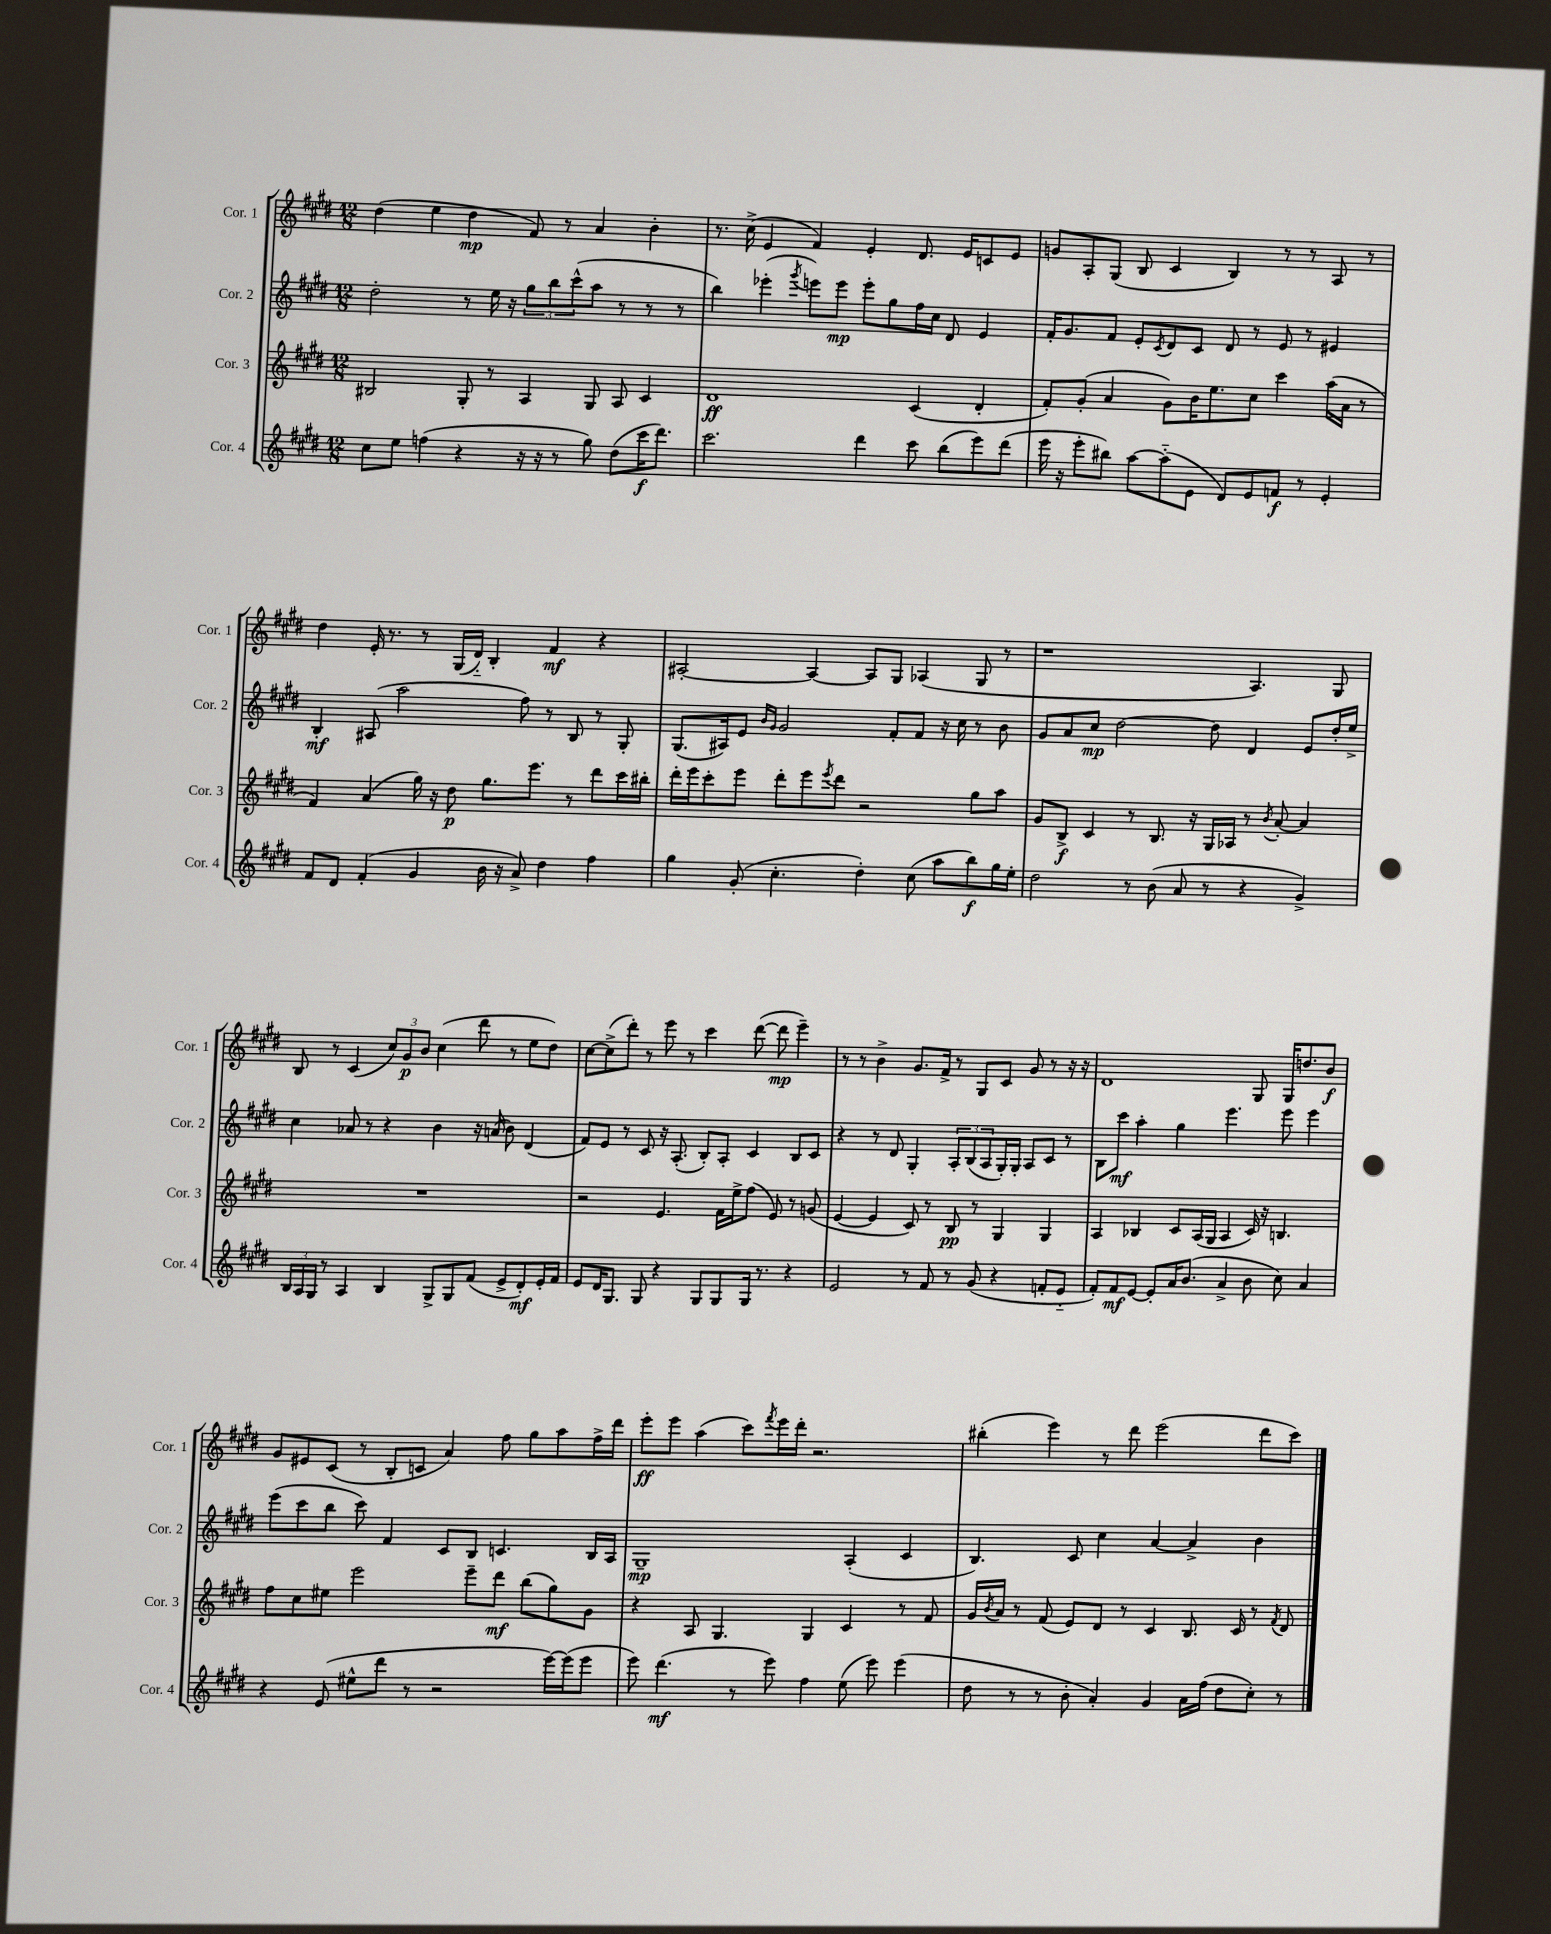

**kern	**kern	**kern	**kern
*staff4	*staff3	*staff2	*staff1
*clefG2	*clefG2	*clefG2	*clefG2
*k[f#c#g#d#]	*k[f#c#g#d#]	*k[f#c#g#d#]	*k[f#c#g#d#]
*M12/8	*M12/8	*M12/8	*M12/8
8cc#\L	2B#/	2dd#'\	(4dd#\
8ee\J	.	.	.
(4ff\	.	.	4ee\
4r	8G#'/	8r	4dd#\
.	8r	16ee\	.
.	.	16r	.
16r	4A/	12gg#\L	8f#/)
16r	.	.	.
.	.	12bb\	.
8r	.	.	8r
.	.	(12ccc#^^\	.
8gg#\)	8G#/	8aa\J	4a/
(8dd#\L	8A/	8r	.
16ccc#\K	4c#/	8r	4b'\
8.ddd#\J)	.	.	.
.	.	8r	.
=	=	=	=
2.ccc#\	1d#	4bb\)	8.r
.	.	.	(16cc#^\
.	.	(4eee-'\	4e/
.	.	8qggg#/	.
.	.	8eee\L)	4f#/)
.	.	8eee\J	.
4ddd#\	.	8eee'\L	4e'/
.	.	8gg#\	.
8ccc#\	(4c#/	16ff#\L	8.d#/
.	.	16cc#\JJ	.
(8bb\L	.	8d#/	.
.	.	.	16e/LK
8eee\)	4d#'/	4e/	8c/
(8ddd#\J	.	.	8e/J
=	=	=	=
16eee\	8f#'/L)	16f#'/LK	8g/L
16r	.	8.g#/	.
8eee'\L	(8g#'/J	.	8A'/
8bb#\J)	4a/	8f#/J	(8G#/J
[8aa\L	.	8e'/L	8B/
.	.	8qc#/	.
(8aa'~\]	8g#\L)	8d#/	4c#/
8e\J	16b\K	8c#/J	.
.	8.ee\	.	.
8d#/L)	.	8d#/	4B/)
8e/	8cc#\J	8r	.
8f/J	4ccc#\	8e/	8r
8r	.	8r	8r
4e'/	(16aa\LL	4e#/	8A/
.	16a\JJ	.	.
.	8r	.	8r
=	=	=	=
8f#/L	4f#/)	4B'/	4dd#\
8d#/J	.	.	.
(4f#'/	(4a/	(8A#/	16e'/
.	.	.	8.r
.	.	2aa\	.
4g#/	16gg#\)	.	8r
.	16r	.	.
.	8dd#\	.	(16G#/LL
.	.	.	16d#'~/JJ)
16b\	8.gg#\L	.	4B'/
16r	.	.	.
8a^/)	.	8ff#\)	.
.	8.eee\J	.	.
4dd#\	.	8r	4f#/
.	8r	8B/	.
4ff#\	8ddd#\L	8r	4r
.	16ccc#\L	8G#'/	.
.	16bb#'\JJ	.	.
=	=	=	=
4gg#\	16ddd#'\LL	(8.G#/L	[2A#'/
.	16eee\J	.	.
.	8ccc#'\	.	.
.	.	16A#/k)	.
(8g#'/	8eee\J	8e/J	.
.	.	16qqb/LL	.
.	.	16qqg#/JJ	.
4.cc#'\	8ddd#'\L	2g#/	.
.	8eee\	.	4A#/_
.	8qeee/	.	.
.	8ddd#\J	.	.
4dd#'\)	2r	.	8A#/]L
.	.	8f#'/L	8G#/J
(8cc#\	.	8f#/J	(4A-/
8aa\L	.	16r	.
.	.	16cc#\	.
8bb\)	8gg#\L	8r	8G#/
16gg#\L	8aa\J	8b\	8r
16ee'\JJ	.	.	.
=	=	=	=
2dd#\	8g#/L	8g#/L	1r
.	8B^/J	8a/	.
.	4c#/	8cc#/J	.
.	.	[2dd#\	.
8r	8r	.	.
(8b\	8.B/	.	.
8a/	.	.	.
.	16r	.	.
8r	16G#/LL	8dd#\]	.
.	16A-/JJ	.	.
4r	8r	4d#/	4.A/)
.	8qb/	.	.
.	[8a'/	.	.
4g#^/)	4a/]	8e/L	.
.	.	16dd#'/L	8G#/
.	.	16ee^/JJ	.
=	=	=	=
24B/LL	1.r	4cc#\	8B/
24A/	.	.	.
24G#/JJ	.	.	.
8r	.	.	8r
4A/	.	8a-/	(4c#/
.	.	8r	.
4B/	.	4r	12cc#/L)
.	.	.	12g#/
.	.	.	12b/J
8G#^/L	.	4b\	(4cc#\
8G#/	.	.	.
(8f#/J	.	16r	8ddd#\
.	.	(16a/	.
8e^/L	.	8b\)	8r
8d#'/)	.	(4d#/	8ee\L
16e'/L	.	.	8dd#\J)
16f#/JJ	.	.	.
=	=	=	=
8e/L	2r	8f#/L)	[8cc#\L
16d#/K	.	8e/J	(8cc#^\]
8.G#/J	.	.	.
.	.	8r	8ddd#'\J)
8G#/	.	8c#/	8r
4r	4.e/	16r	8eee\
.	.	(8.A'/	.
.	.	.	8r
8G#/L	.	8B'/L)	4ccc#\
8G#/	16f#\LL	8A'/J	.
.	16ee^\J	.	.
16G#/Jk	(8ff#\J	4c#/	([8ddd#\
8.r	.	.	.
.	8e/)	.	8ddd#\]
4r	8r	8B/L	4eee~\)
.	(8g/	8c#/J	.
=	=	=	=
2e/	[4e/	4r	8r
.	.	.	8r
.	4e/]	8r	4b^\
.	.	8d#/	.
8r	8c#/)	4G#'/	8.g#/L
8f#/	8r	.	.
.	.	.	16f#^/Jk
8r	8B/	12A'/L	8r
.	.	(12B/	.
(8g#/	8r	.	8G#/L
.	.	12A/	.
4r	4G#/	16G#'/L)	8c#/J
.	.	16G#'/JJ	.
.	.	8A/L	8g#/
8f'/L	4G#/	8c#/J	8r
8e'~/J	.	8r	16r
.	.	.	16r
=	=	=	=
8f#'/L)	4A/	8B\L	1d#
8f#/	.	8ccc#\J	.
[8e/J	4B-/	4aa'\	.
8e'/]L	.	.	.
16a/K	8c#/L	4gg#\	.
(8.b/J	.	.	.
.	(16A/L	.	.
.	16G#/JJ	.	.
4a^/	4A/	4.eee\	.
8b\	16c#/)	.	8G#/
.	16r	.	.
8cc#\)	4.B/	8eee\	16G#/LK
.	.	.	8.dd/
4a/	.	4eee\	.
.	.	.	8b/J
=	=	=	=
4r	8ff#\L	(8eee\L	8g#/L
.	8cc#\	8ccc#\	8e#/
(8e/	8ee#\J	8bb\J	(8c#/J
8ee#^^\L	2eee\	8ccc#\)	8r
8ddd#\J	.	4f#/	8B'/L
8r	.	.	8c/J
2r	.	8c#/L	4a/)
.	8eee~\L	8B/J	.
.	8ddd#\J	4.c/	8ff#\
.	(8bb\L	.	8gg#\L
[16eee\LL)	8gg#\)	.	8aa\
(16eee\]J	.	.	.
8eee\J	8g#\J	16B/LL	16ff#^\L
.	.	16A/JJ	16ddd#\JJ
=	=	=	=
8eee\)	4r	1G#~	8eee'\L
(4.ddd#\	.	.	8eee\J
.	8A/	.	(4aa\
.	4.G#/	.	.
8r	.	.	8ccc#\L)
.	.	.	8qfff#/
8eee\)	.	.	16eee\L
.	.	.	16ddd#'\JJ
4ff#\	4G#/	.	2.r
(8ee\	4c#/	(4A'/	.
8eee\)	.	.	.
(4eee\	8r	4c#/	.
.	8f#/	.	.
=	=	=	=
8dd#\	16g#/LL	4.B/)	(4bb#'\
.	8qb/	.	.
.	16a/JJ	.	.
8r	8r	.	.
8r	(8f#/	.	4eee\)
8b'\	8e/L)	8c#/	.
4a'/)	8d#/J	4cc#\	8r
.	8r	.	8ddd#\
4g#/	4c#/	[4a/	(2eee\
16a\LL	8.B/	4a^/]	.
(16ff#\JJ	.	.	.
8dd#\L	.	.	.
.	16c#/	.	.
8cc#'\J)	8r	4b\	8ddd#\L
.	8qf#/	.	.
8r	8d#/	.	8ccc#\J)
==	==	==	==
*-	*-	*-	*-
